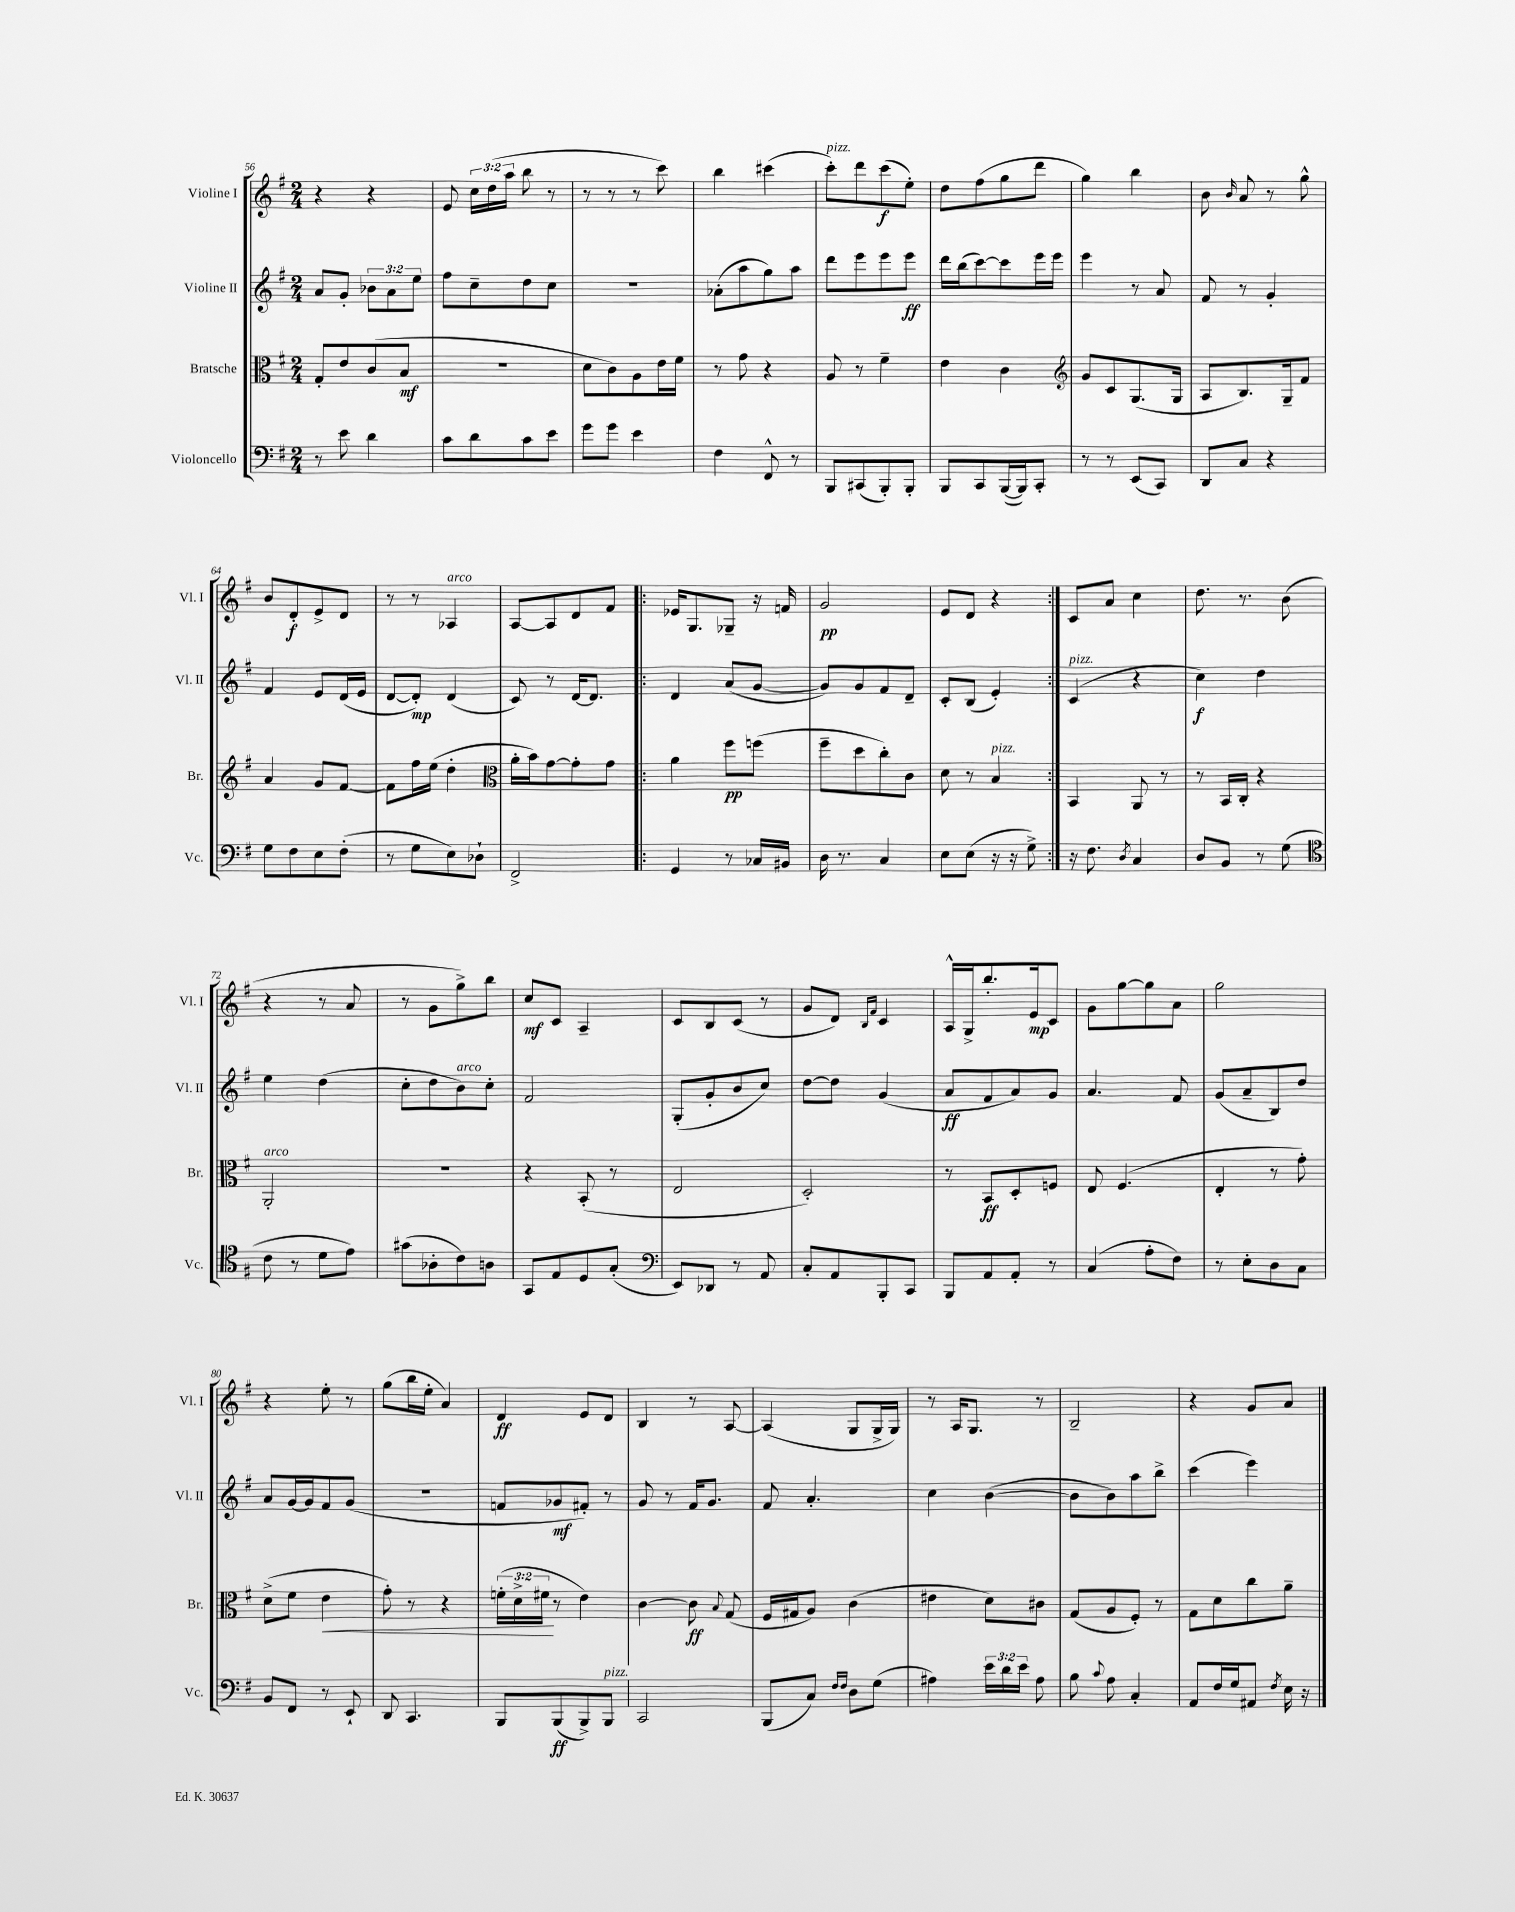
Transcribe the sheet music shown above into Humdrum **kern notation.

**kern	**kern	**kern	**kern
*staff4	*staff3	*staff2	*staff1
*clefF4	*clefC3	*clefG2	*clefG2
*k[f#]	*k[f#]	*k[f#]	*k[f#]
*M2/4	*M2/4	*M2/4	*M2/4
8r	8G'	8a	4r
8e	8e	8g'	.
4d	(8c	12b-	4r
.	.	12a	.
.	8B	.	.
.	.	12ee	.
=	=	=	=
8c	2r	8ff#	8e
8d	.	8cc~	24cc
.	.	.	(24dd
.	.	.	24aa
8c	.	8dd	8bb
8e	.	8cc	8r
=	=	=	=
8g	8d	2r	8r
8g	8c)	.	8r
4e	8A	.	8r
.	16e	.	8ccc)
.	16f#	.	.
=	=	=	=
4F#	8r	(8a-'	4bb
.	8g	8aa	.
8FF#^^	4r	8gg)	(4ccc#
8r	.	8aa	.
=	=	=	=
8BBB	8A	8ddd	8ccc')
(8CC#	8r	8eee	8ddd
8BBB')	4f#~	8eee	(8ccc
8BBB'	.	8eee	8ee')
=	=	=	=
8BBB	4e	16ddd	8dd
.	.	(16bb	.
8CC	.	[8ccc)	(8ff#
([16BBB	4c	8ccc]	8gg
16BBB])	.	.	.
8CC'	.	16eee	8ddd
.	.	16eee	.
=	=	=	=
*	*clefG2	*	*
8r	8g	4eee	4gg)
8r	8c	.	.
(8EE	(8.G	8r	4bb
8CC)	.	8a	.
.	16G	.	.
=	=	=	=
8DD	8A	8f#	8b
.	.	.	16qqb
8C	8.B)	8r	8a
4r	.	4g'	8r
.	16G~	.	.
.	8f#	.	8gg^^
=	=	=	=
8G	4a	4f#	8b
8F#	.	.	8d'
8E	8g	8e	8e^
(8F#'	[8f#	(16d	8d
.	.	16e	.
=	=	=	=
8r	8f#]	[8d	8r
8G	16ff#	8d'])	8r
.	(16ee	.	.
8E)	4dd'	(4d	4A-
8D-`	.	.	.
=	=	=	=
*	*clefC3	*	*
2FF#^	16a'	8c)	[8A
.	16b)	.	.
.	[8g	8r	8A]
.	8g']	[16d	8d
.	.	8.d]	.
.	8g	.	8f#
=!|:	=!|:	=!|:	=!|:
4GG	4a	4d	16e-
.	.	.	8.G
8r	8ff#	(8a	8G-~
16C-	(8ff	[8g	16r
16BB#	.	.	16f
=	=	=	=
16D	8ff#~	8g])	2g
8.r	.	.	.
.	8dd	8g	.
4C	8cc')	8f#	.
.	8c	8d~	.
=	=	=	=
8E	8d	8c'	8e
(8E	8r	(8B	8d
16r	4B	4e')	4r
16r	.	.	.
8G^)	.	.	.
=:|!	=:|!	=:|!	=:|!
16r	4BB	(4c	8c
8.F#	.	.	.
.	.	.	8a
8qD	.	.	.
4C	8AA	4r	4cc
.	8r	.	.
=	=	=	=
8D	8r	4cc)	8.dd
8BB	16BB	.	.
.	16C'	.	8.r
8r	4r	4dd	.
(8G	.	.	(8b
=	=	=	=
*clefC4	*	*	*
8c	2AA'	4ee	4r
8r	.	.	.
8d	.	(4dd	8r
8e)	.	.	8a
=	=	=	=
(8g#	2r	8cc'	8r
8A-'	.	8dd	8g
8c)	.	8b)	8gg^)
8A	.	8cc'	8bb
=	=	=	=
8GG	4r	2f#	8cc
8E	.	.	8c
8D	(8BB'	.	4A~
(8G'	8r	.	.
=	=	=	=
*clefF4	*	*	*
8EE)	2E	(8G'	8c
8DD-	.	8g'	8B
8r	.	8b	(8c
8AA	.	8cc)	8r
=	=	=	=
8C'	2D')	[8dd	8g
8AA	.	8dd]	8d)
.	.	.	16qqB
.	.	.	16qqf#
8BBB'	.	(4g	4c
8CC	.	.	.
=	=	=	=
8BBB	8r	8a	16A^^
.	.	.	16G^
8AA	8BB	8f#	8.bb'
8AA'	8D'	8a)	.
.	.	.	16e
8r	8F	8g	8c
=	=	=	=
(4C	8E	4.a	8g
.	(4.F#	.	[8gg
8A'	.	.	8gg]
8F#)	.	8f#	8a
=	=	=	=
8r	4E'	(8g	2gg
8E'	.	8a~	.
8D	8r	8B)	.
8C	8g')	8dd	.
=	=	=	=
8BB	(8d^	8a	4r
8FF#	8f#	[16g	.
.	.	16g]	.
8r	4e	8f#	8ee'
8EE`	.	(8g	8r
=	=	=	=
8DD	8g')	2r	(8gg
4.CC	8r	.	16bb
.	.	.	16ee'
.	4r	.	4a)
=	=	=	=
8BBB	(24f'	8f	4d
.	24d^	.	.
.	24f#	.	.
(8BBB	8r	8g-	.
8BBB^)	4e)	8f#')	8e
8BBB	.	8r	8d
=	=	=	=
2CC	[4c	8g	4B
.	.	8r	.
.	8c]	16f#	8r
.	.	8.g	.
.	8qqB	.	.
.	(8G	.	[8A
=	=	=	=
(8BBB	16F#	8f#	(4A]
.	16G#	.	.
8C)	8A)	4.a'	.
16qqF#	.	.	.
16qqF#	.	.	.
8D	(4c	.	8G
(8G	.	.	16G^
.	.	.	16G)
=	=	=	=
4A#)	4e#	4cc	8r
.	.	.	16A
.	.	.	8.G
24e	8d)	([4b	.
24d	.	.	.
24e	.	.	.
8A#	8c#	.	8r
=	=	=	=
8B	(8G	8b]	2B~
8qqc	.	.	.
8A	8A	8b)	.
4C'	8F#')	8aa	.
.	8r	8bb^	.
=	=	=	=
8AA	8G	(4ccc	4r
16F#	8d	.	.
16G	.	.	.
8AA#	8cc	4eee)	8g
8qF#	.	.	.
16E	8a~	.	8a
16r	.	.	.
==	==	==	==
*-	*-	*-	*-
